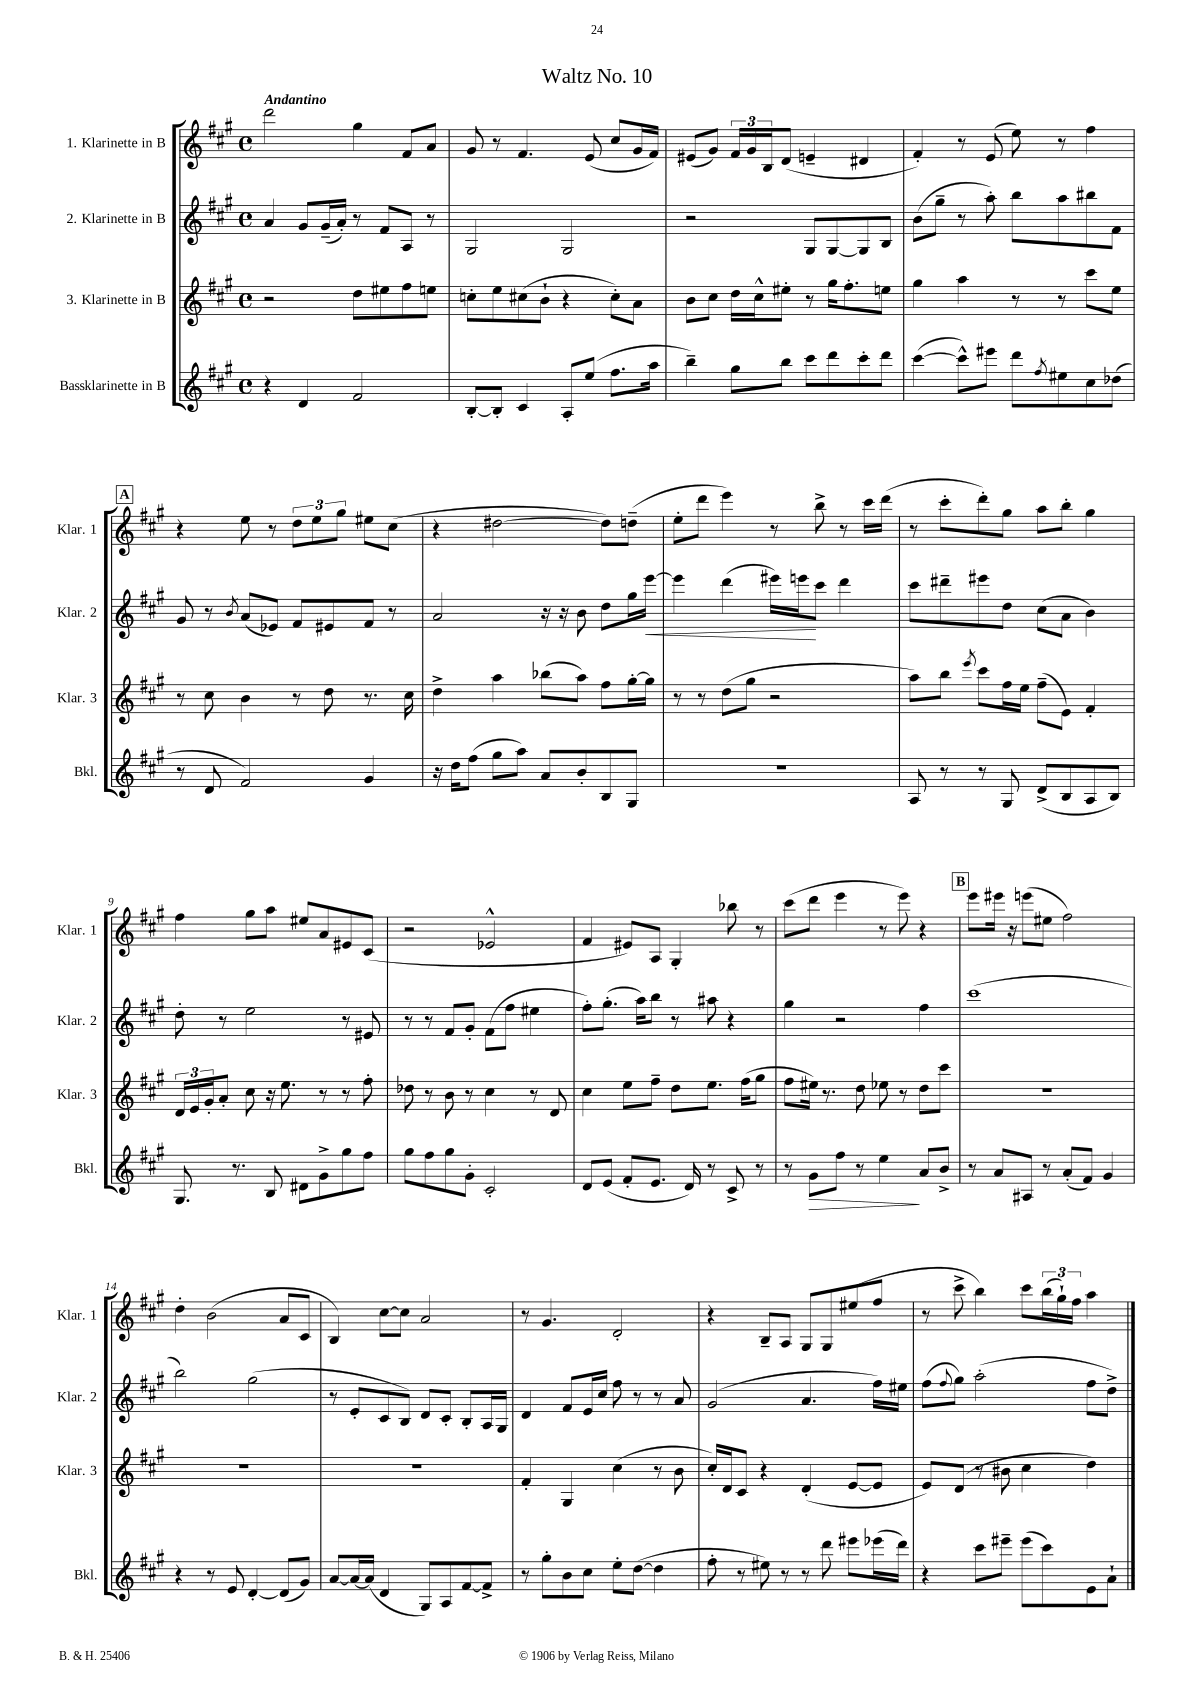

**kern	**dynam	**kern	**kern	**dynam	**kern
*part4	*part4	*part3	*part2	*part2	*part1
*staff4	*staff4	*staff3	*staff2	*staff2	*staff1
*I"Bassklarinette in B	*	*I"3. Klarinette in B	*I"2. Klarinette in B	*	*I"1. Klarinette in B
*I'Bkl.	*	*I'Klar. 3	*I'Klar. 2	*	*I'Klar. 1
*clefG2	*	*clefG2	*clefG2	*	*clefG2
*k[f#c#g#]	*	*k[f#c#g#]	*k[f#c#g#]	*	*k[f#c#g#]
*M4/4	*	*M4/4	*M4/4	*	*M4/4
*met(c)	*	*met(c)	*met(c)	*	*met(c)
=1	=1	=1	=1	=1	=1
!	!	!	!	!	!LO:TX:a:B:t=Andantino
4r	.	2r	4a/	.	2ddd\
4d/	.	.	8g#/L	.	.
.	.	.	(16g#~/L	.	.
.	.	.	16a'/JJ)	.	.
2f#/	.	8dd\L	8r	.	4gg#\
.	.	8ee#X\	8f#/L	.	.
.	.	8ff#\	8A/J	.	8f#/L
.	.	8een\J	8r	.	8a/J
=2	=2	=2	=2	=2	=2
[8B'/L	.	8ccn'\L	2G#/	.	8g#/
8B'/J]	.	8ee\	.	.	8r
4c#/	.	(8cc#X\	.	.	4.f#/
.	.	8b`\J	.	.	.
8A'/L	.	4r	2G#/	.	.
(8ee/J	.	.	.	.	(8e/
8.ff#\L	.	8cc#'\L)	.	.	8cc#/L
.	.	8a\J	.	.	16g#/L
16aa\Jk	.	.	.	.	16f#/JJ)
=3	=3	=3	=3	=3	=3
4bb~\)	.	8b\L	2r	.	(8e#X/L
.	.	8cc#\J	.	.	8g#/J)
8gg#\L	.	16dd\LL	.	.	24f#/LL
.	.	.	.	.	24g#/
.	.	16cc#^^\J	.	.	.
.	.	.	.	.	24B/J
8bb\J	.	8ee#X'\J	.	.	(8d/J
8ccc#\L	.	8r	8G#/L	.	4en~/
8ddd\	.	16gg#\KL	[8G#/	.	.
.	.	8.ff#'\	.	.	.
8ccc#'\	.	.	8G#/]	.	4d#X/
8ddd\J	.	8een\J	8B/J	.	.
=4	=4	=4	=4	=4	=4
([4ccc#\	.	4gg#\	(8b\L	.	4f#'/)
.	.	.	8gg#~\J	.	.
8ccc#^^\L])	.	4aa\	8r	.	8r
8eee#X\J	.	.	8aa'\)	.	(8e/
8ddd\L	.	8r	8bb\L	.	8ee\)
8qff#/	.	.	.	.	.
8ee#X\	.	8r	8aa\	.	8r
8cc#\	.	8ccc#\L	8bb#X\	.	4ff#\
(8dd-X\J	.	8ee\J	8f#\J	.	.
!!LO:LB:g=z
!!LO:REH:place=s1:t=A
=5	=5	=5	=5	=5	=5
8r	.	8r	8g#/	.	4r
8d/	.	8cc#\	8r	.	.
.	.	.	8qb/	.	.
2f#/)	.	4b\	(8a/L	.	8ee\
.	.	.	8e-X/J)	.	8r
.	.	8r	8f#/L	.	12dd\L
.	.	.	.	.	12ee\
.	.	8dd\	8e#X/	.	.
.	.	.	.	.	12gg#\J
4g#/	.	8.r	8f#/J	.	8ee#X\L
.	.	.	8r	.	(8cc#\J
.	.	16cc#\	.	.	.
=6	=6	=6	=6	=6	=6
16r	.	4dd^\	2a/	.	4r
16dd\KL	.	.	.	.	.
(8ff#\J	.	.	.	.	.
8gg#\L	.	4aa\	.	.	[2dd#X\
8aa\J)	.	.	.	.	.
8a/L	.	(8bb-X\L	16r	.	.
.	.	.	16r	.	.
8b'/	.	8aa\J)	8b\	.	.
8B/	.	8ff#\L	8dd\L	.	8dd#\L])
8G#/J	.	[16gg#'\L	16gg#\L	.	(8ddn~\J
!	!	!	!	!LO:HP:b	!
.	.	16gg#\JJ]	[16eee\JJ	<	.
=7	=7	=7	=7	=7	=7
1r	.	8r	4eee\]	.	8ee'\L
.	.	8r	.	.	8ddd\J
.	.	(8dd\L	(4ddd\	.	4eee\)
.	.	8gg#\J	.	.	.
.	.	2r	16eee#X\LL)	.	8r
.	.	.	16eeen\J	.	.
.	.	.	8ccc#\J	[	8bb^\
.	.	.	4ddd\	.	8r
.	.	.	.	.	16ccc#\LL
.	.	.	.	.	(16ddd\JJ
=8	=8	=8	=8	=8	=8
8A/	.	8aa\L)	8ccc#\L	.	8r
8r	.	8bb\J	8ddd#X~\	.	8ccc#'\L
.	.	8qeee/	.	.	.
8r	.	8ccc#\L	8eee#X\	.	8ddd'\)
8G#/	.	16ff#\L	8dd\J	.	8gg#\J
.	.	16ee\JJ	.	.	.
(8d^/L	.	(8ff#~\L	(8cc#\L	.	8aa\L
8B/	.	8e\J)	8a\J	.	8bb'\J
8A/	.	4f#'/	4b\)	.	4gg#\
8B/J)	.	.	.	.	.
!!LO:LB:g=z
=9	=9	=9	=9	=9	=9
8.G#/	.	24d/LL	8dd'\	.	4ff#\
.	.	24e/	.	.	.
.	.	24g#'/J	.	.	.
.	.	8a'/J	8r	.	.
8.r	.	.	.	.	.
.	.	8cc#\	2ee\	.	8gg#\L
8B/	.	16r	.	.	8aa\J
.	.	8.ee\	.	.	.
8d#X\L	.	.	.	.	8ee#X/L
8g#^\	.	8r	.	.	8a/
8gg#\	.	8r	8r	.	8e#X/
8ff#\J	.	8ff#'\	8e#X/	.	(8c#/J
=10	=10	=10	=10	=10	=10
8gg#\L	.	8dd-X\	8r	.	2r
8ff#\	.	8r	8r	.	.
8gg#\	.	8b\	8f#/L	.	.
8g#'\J	.	8r	8g#'/J	.	.
2c#'/	.	4cc#\	(8f#\L	.	2e-X^^/
.	.	.	8ff#\J	.	.
.	.	8r	4ee#X\	.	.
.	.	8d/	.	.	.
=11	=11	=11	=11	=11	=11
8d/L	.	4cc#\	8ff#'\L)	.	4f#/
(8e/J	.	.	(8.gg#'\J	.	.
8f#'/L	.	8ee\L	.	.	8e#X/L)
.	.	.	16aa\KL)	.	.
8.e/J	.	8ff#~\J	8bb\J	.	8A/J
.	.	8dd\L	8r	.	4G#'/
16d/)	.	.	.	.	.
8r	.	8.ee\J	8aa#X\	.	.
8c#^/	.	.	4r	.	8bb-X\
.	.	(16ff#\KL	.	.	.
8r	.	8gg#\J	.	.	8r
=12	=12	=12	=12	=12	=12
8r	.	8ff#\L	4gg#\	.	(8ccc#\L
!	!LO:HP:b	!	!	!	!
8g#\L	>	16ee#X\Jk)	.	.	8ddd\J
.	.	8.r	.	.	.
8ff#\J	.	.	2r	.	4eee\
8r	.	8dd\	.	.	.
4ee\	.	8ee-X\	.	.	8r
.	.	8r	.	.	8eee\)
8a/L	]	8dd\L	4ff#\	.	4r
8b^/J	.	8ccc#\J	.	.	.
!!LO:REH:place=s1:t=B
=13	=13	=13	=13	=13	=13
8r	.	1r	(1ccc#	.	8eee\L
8a/L	.	.	.	.	16eee#X\Jk
.	.	.	.	.	16r
8A#X/J	.	.	.	.	(8eeen\L
8r	.	.	.	.	8ee#X\J
(8a'/L	.	.	.	.	2ff#\)
8f#/J)	.	.	.	.	.
4g#/	.	.	.	.	.
!!LO:LB:g=z
=14	=14	=14	=14	=14	=14
4r	.	1r	2bb\)	.	4dd'\
8r	.	.	.	.	(2b\
8e/	.	.	.	.	.
[4d'/	.	.	(2gg#\	.	.
(8d/L]	.	.	.	.	8a/L
8g#/J)	.	.	.	.	8c#/J
=15	=15	=15	=15	=15	=15
[8a/L	.	1r	8r	.	4B/)
16a/L_	.	.	8e'/L	.	.
(16a/JJ]	.	.	.	.	.
4d/	.	.	8c#/	.	[8cc#\L
.	.	.	8B/J)	.	8cc#\J]
8G#/L)	.	.	8d/L	.	2a/
8A/	.	.	8c#'/J	.	.
[8f#/	.	.	8B'/L	.	.
8f#^/J]	.	.	16A/L	.	.
.	.	.	16G#/JJ	.	.
=16	=16	=16	=16	=16	=16
8r	.	4f#'/	4d/	.	8r
8gg#'\L	.	.	.	.	4.g#/
8b\	.	4G#/	8f#/L	.	.
8cc#\J	.	.	16e/L	.	.
.	.	.	16cc#/JJ	.	.
8ee'\L	.	(4cc#\	8ff#\	.	2d'/
([8dd\J	.	.	8r	.	.
4dd\]	.	8r	8r	.	.
.	.	8b\	8a/	.	.
=17	=17	=17	=17	=17	=17
8ff#'\	.	16cc#'/LL)	(2g#/	.	4r
.	.	16d/J	.	.	.
8r	.	8c#/J	.	.	.
8ee#X\)	.	4r	.	.	8B~/L
8r	.	.	.	.	8A/J
8r	.	(4d'/	4.a/	.	8G#/L
8ddd\	.	.	.	.	8G#/
8eee#X\L	.	[8e/L	.	.	(8ee#X/
(16eee-X\L	.	8e/J]	16ff#\LL)	.	8ff#/J
16ddd\JJ)	.	.	16ee#X\JJ	.	.
=18	=18	=18	=18	=18	=18
4r	.	8e/L)	(8ff#\L	.	8r
.	.	.	8qqff#/	.	.
.	.	(8d/J	8gg#\J)	.	8ccc#^\
8ccc#\L	.	8r	(2aa'\	.	4bb\)
8eee#X~\J	.	8b#X\	.	.	.
(8eee#\L	.	4cc#\	.	.	8ccc#\L
8ccc#\)	.	.	.	.	(24bb\L
.	.	.	.	.	24gg#`\)
.	.	.	.	.	24ff#\JJ
8e\	.	4dd\)	8ff#\L	.	4aa\
8a`\J	.	.	8dd^\J)	.	.
==	==	==	==	==	==
*-	*-	*-	*-	*-	*-
